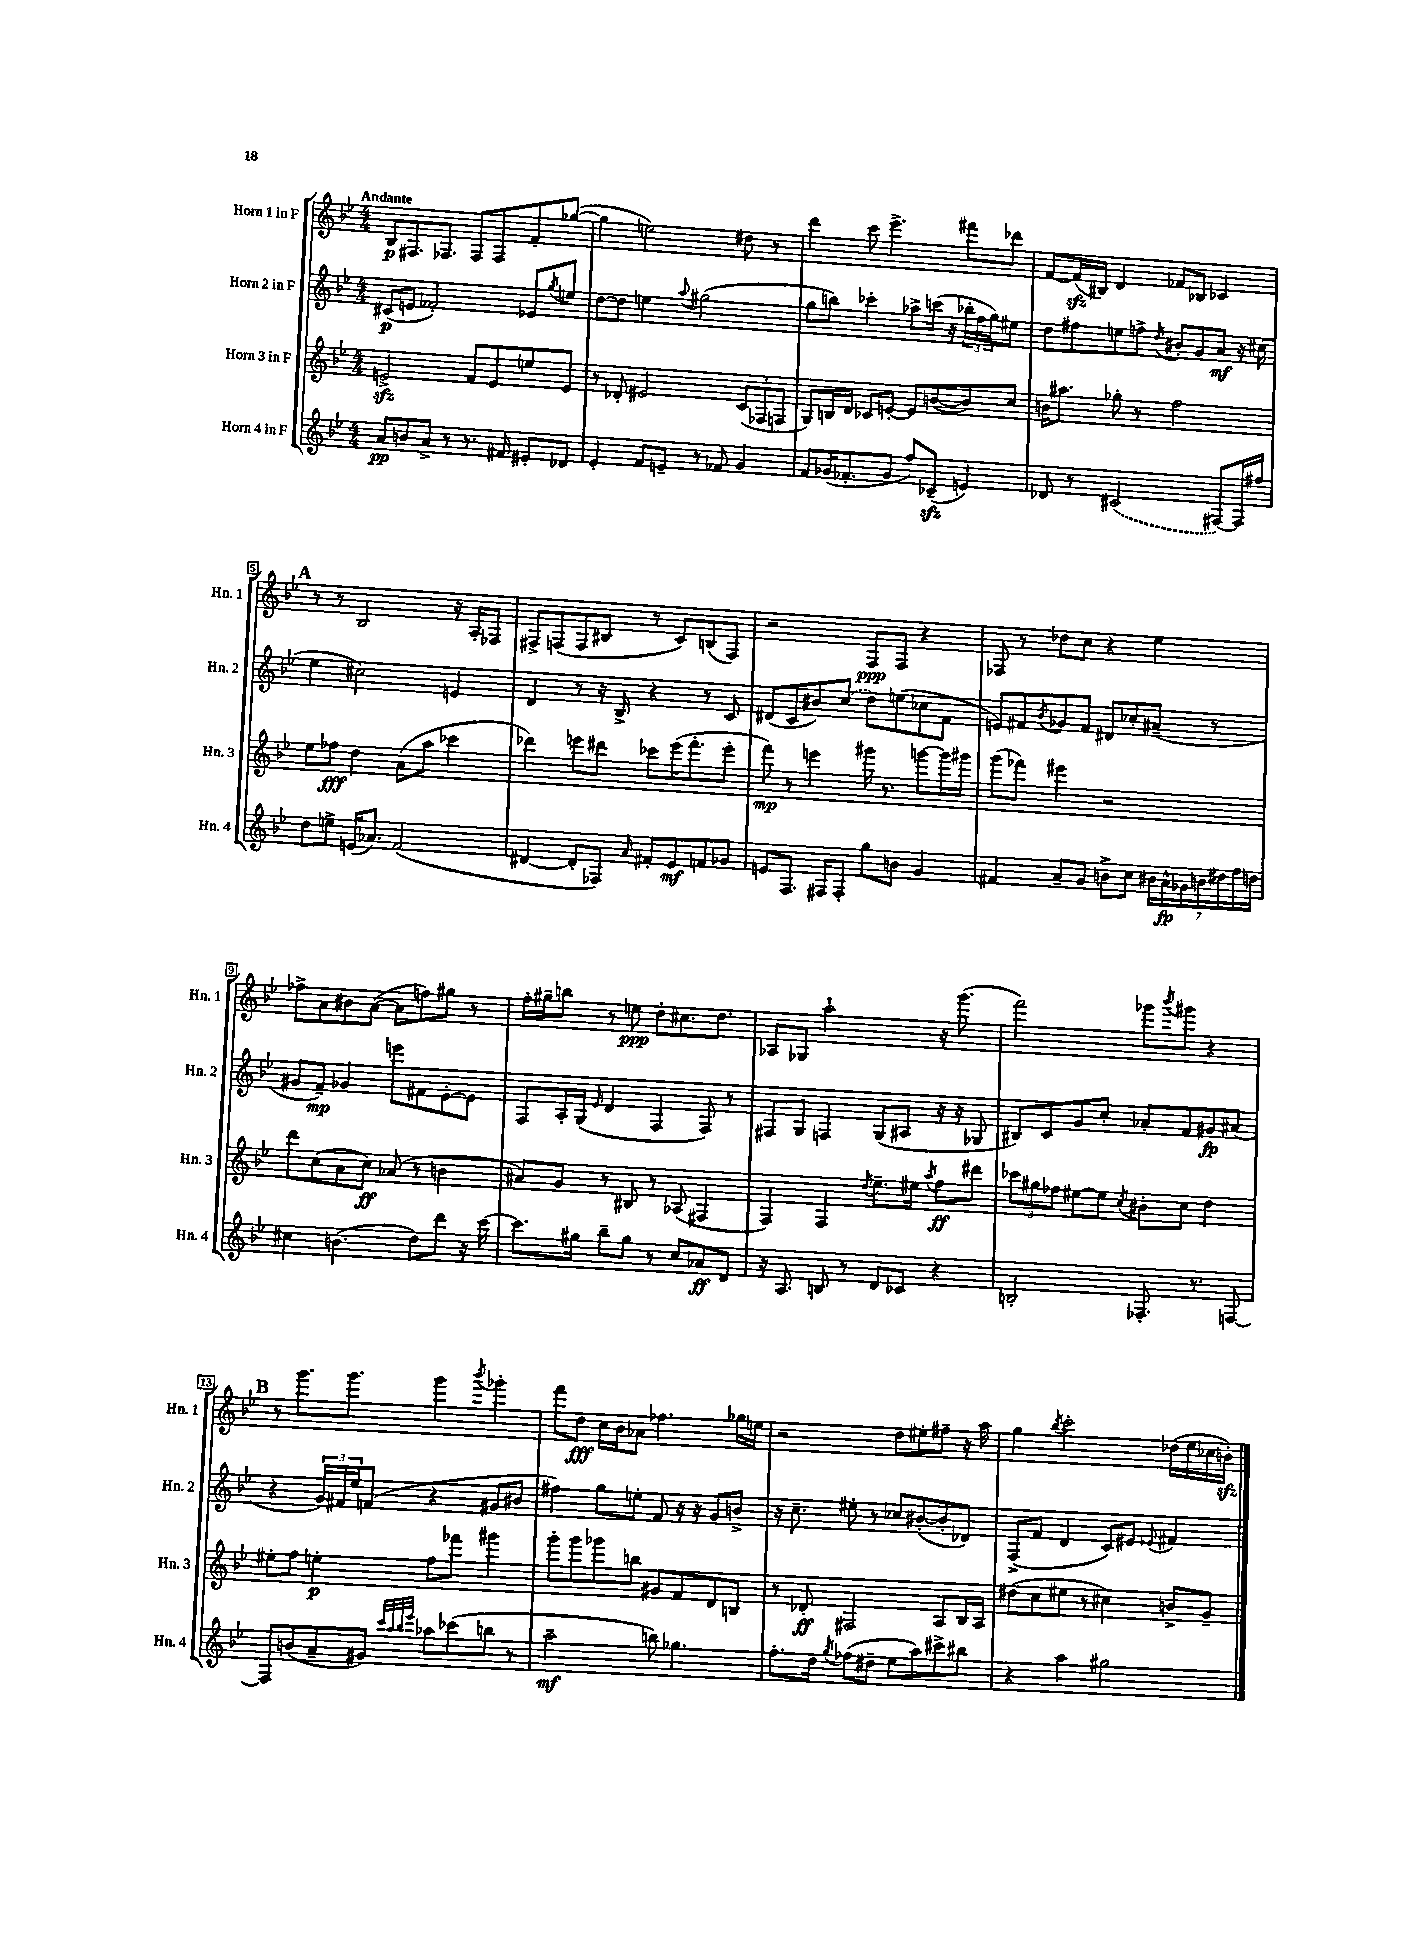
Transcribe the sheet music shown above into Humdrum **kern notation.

**kern	**dynam	**kern	**dynam	**kern	**dynam	**kern	**dynam
*part4	*part4	*part3	*part3	*part2	*part2	*part1	*part1
*staff4	*staff4	*staff3	*staff3	*staff2	*staff2	*staff1	*staff1
*I"Horn 4 in F	*	*I"Horn 3 in F	*	*I"Horn 2 in F	*	*I"Horn 1 in F	*
*I'Hn. 4	*	*I'Hn. 3	*	*I'Hn. 2	*	*I'Hn. 1	*
*clefG2	*	*clefG2	*	*clefG2	*	*clefG2	*
*k[b-e-]	*	*k[b-e-]	*	*k[b-e-]	*	*k[b-e-]	*
*M4/4	*	*M4/4	*	*M4/4	*	*M4/4	*
=1	=1	=1	=1	=1	=1	=1	=1
!	!	!	!	!	!	!LO:TX:a:B:t=Andante	!
8a/L	pp	2enzz^/	.	(8c#X/L	p	8B-/L	p
8bn/	.	.	.	8en/J	.	8.F#X/	.
8a^/J	.	.	.	2f-X'/)	.	.	.
.	.	.	.	.	.	8.F-X/J	.
8r	.	.	.	.	.	.	.
8.r	.	8f/L	.	.	.	8F-/L	.
.	.	8e/	.	.	.	8F-/	.
16f#X/	.	.	.	.	.	.	.
8e#X'/L	.	8een/	.	8e-X/L	.	8f'/	.
.	.	.	.	8qgg/	.	.	.
8d-X/J	.	8e/J	.	8een/J	.	([8gg-X/J	.
=2	=2	=2	=2	=2	=2	=2	=2
4e-'/	.	8r	.	[8dd\L	.	4gg-\]	.
.	.	8d-X'/	.	8dd\J]	.	.	.
8f/L	.	2e#X/	.	4een\	.	2een\)	.
8en~/J	.	.	.	.	.	.	.
.	.	.	.	8qqaa/	.	.	.
8r	.	.	.	(2gg#X\	.	.	.
8f-X/	.	.	.	.	.	.	.
4g/	.	(12c/L	.	.	.	8dd#X\	.
.	.	12F-X/	.	.	.	.	.
.	.	.	.	.	.	8r	.
.	.	12Fn/J	.	.	.	.	.
=3	=3	=3	=3	=3	=3	=3	=3
8f/L	.	8G/L)	.	8gg\L	.	4ddd\	.
(16g-X/K	.	16Bn/L	.	8bbn\J)	.	.	.
8.f-X'/	.	16d/JJ	.	.	.	.	.
.	.	8c-X/L	.	4ccc-X'\	.	8ccc\	.
8g-/J	.	[8en'/J	.	.	.	4.eee-^\	.
8ff/L)	.	8e/L]	.	8aa-X^\L	.	.	.
(8c-Xzz~/J	.	([8bn/	.	(16cccn\Jk	.	.	.
.	.	.	.	16r	.	.	.
4en/)	.	8b/])	.	24bb-X'\LL	.	8fff#X\L	.
.	.	.	.	24ff\	.	.	.
.	.	.	.	24gg\J)	.	.	.
.	.	8cc/J	.	8ee#X\J	.	8ddd-X\J	.
=4	=4	=4	=4	=4	=4	=4	=4
8d-X/	.	16bn\KL	.	8dd\L	.	[8f/L	.
.	.	8.aa#X\J	.	.	.	.	.
8r	.	.	.	8ff#X\	.	(16fzz/L]	.
.	.	.	.	.	.	16B#X/JJ)	.
(2c#X/	.	8gg-X'\	.	8een\	.	4d/	.
.	.	8r	.	8ffn^\J	.	.	.
.	.	.	.	8qdd/	.	.	.
.	.	2ff\	.	8b#X'/L	.	8f-X/L	.
.	.	.	.	8g/	.	8B-X/J	.
[8F#X/L)	.	.	.	8a/J	mf	4c-X/	.
16F#/L]	.	.	.	16r	.	.	.
16ff#X/JJ	.	.	.	(16cc#X\	.	.	.
!!LO:LB:g=z
!!LO:REH:place=s1:t=A
=5	=5	=5	=5	=5	=5	=5	=5
8dd\L	.	8ee-\L	.	4ee-\	.	8r	.
8een^\J	.	8ff-X\J	fff	.	.	8r	.
(16en/KL	.	4dd\	.	2cc#X\)	.	2B-/	.
8.a-X/J)	.	.	.	.	.	.	.
(2f/	.	(8a\L	.	.	.	.	.
.	.	8aa\J	.	.	.	.	.
.	.	4ccc-X\	.	4en/	.	16r	.
.	.	.	.	.	.	16A'/KL	.
.	.	.	.	.	.	8F-X/J	.
=6	=6	=6	=6	=6	=6	=6	=6
[4d#X/	.	4ddd-X\)	.	4d/	.	8F#X^/L	.
.	.	.	.	.	.	(8Fn/	.
8d#'/L]	.	8eeen\L	.	8r	.	8F/	.
8F-X/J)	.	8ddd#X\J	.	16r	.	8B#X/J	.
.	.	.	.	16B-^/	.	.	.
16qqa/	.	.	.	.	.	.	.
8f#X'/L	.	8ccc-X\L	.	4r	.	8r	.
8e-/	mf	(16eee\K	.	.	.	8c/L)	.
.	.	8.fff'\	.	.	.	.	.
8fn/	.	.	.	8r	.	(8Bn/	.
8g-X/J	.	8eee'\J	.	8c/	.	8F/J)	.
=7	=7	=7	=7	=7	=7	=7	=7
8en/L	.	8fff\)	mp	(8d#X/L	.	2r	.
8.F/J	.	8r	.	8c/	.	.	.
.	.	4eeen\	.	8b#X/)	.	.	.
16F#X/KL	.	.	.	.	.	.	.
8F#'/J	.	.	.	(8cc/J	.	.	.
8gg\L	.	16ggg#X\	.	8dd\L)	.	8F/L	ppp
.	.	8.r	.	.	.	.	.
8bn\J	.	.	.	(8een\	.	8F/J	.
4g/	.	[8gggn\L	.	8cc-X\	.	4r	.
.	.	16ggg\L]	.	8f\J	.	.	.
.	.	16ggg#X\JJ	.	.	.	.	.
=8	=8	=8	=8	=8	=8	=8	=8
4f#X/	.	(8ggg\L	.	8en/L)	.	8F-X/	.
.	.	8fff-X\J)	.	8f#X/	.	8r	.
.	.	.	.	8qb-/	.	.	.
8a~/L	.	4eee#X\	.	8g-X/	.	8dd-X\L	.
8g/J	.	.	.	8f#/J	.	8cc\J	.
8bn^\L	.	2r	.	8d#X/L	.	4r	.
8cc\J	.	.	.	8cc-X'/	.	.	.
28b#X\LL	.	.	.	(8a#X~/J	.	4ee-\	.
28a^^\	fp	.	.	.	.	.	.
28g-X\	.	.	.	.	.	.	.
28bn\	.	.	.	.	.	.	.
.	.	.	.	8r	.	.	.
28dd#X\	.	.	.	.	.	.	.
28ff\	.	.	.	.	.	.	.
28ddn\JJ	.	.	.	.	.	.	.
!!LO:LB:g=z
=9	=9	=9	=9	=9	=9	=9	=9
4cc#X\	.	8ddd\L	.	8g#X/L	.	8ff-X^\L	.
.	.	(8cc\	.	8f~/J)	mp	8a\	.
(4.bn\	.	8a\	.	4g-X/	.	8b#X\	.
.	.	8cc\J)	ff	.	.	([8a\J	.
.	.	(8a-X/	.	8eeen\L	.	8a\L]	.
8dd\L)	.	8r	.	8f#X\	.	8ffn\)	.
8ddd\J	.	4bn\	.	[8e-'\	.	8gg#X\J	.
16r	.	.	.	8e-\J]	.	8r	.
[16ccc\	.	.	.	.	.	.	.
=10	=10	=10	=10	=10	=10	=10	=10
8.ccc\L]	.	8a#X/L)	.	8F/L	.	16ff'\LL	.
.	.	.	.	.	.	16gg#X~\J	.
.	.	8g/J	.	16A'/L	.	8bbn\J	.
16gg#X\Jk	.	.	.	(16G/JJ	.	.	.
.	.	.	.	16qqe-/	.	.	.
8bb-~\L	.	8r	.	4d/	.	8r	.
8gg#\J	.	8B#X/	.	.	.	8een\	ppp
8r	.	8r	.	4F/	.	8dd'\L	.
8cc/L	.	(8A-X/	.	.	.	8.cc#X\	.
8a-X/	ff	4F#X/	.	8F/)	.	.	.
.	.	.	.	.	.	8.dd\J	.
8d/J	.	.	.	8r	.	.	.
=11	=11	=11	=11	=11	=11	=11	=11
16r	.	4F/)	.	8F#X/L	.	8A-X/L	.
8.A/	.	.	.	.	.	.	.
.	.	.	.	8G/J	.	8G-X/J	.
8Bn/	.	4F/	.	4Fn/	.	2aa`\	.
8r	.	.	.	.	.	.	.
.	.	8qdd/	.	.	.	.	.
8d/L	.	8.ee-~\L	.	(8G/L	.	.	.
8c-X/J	.	.	.	8A#X/J	.	.	.
.	.	16ee#X\Jk	.	.	.	.	.
.	.	8qaa/	.	.	.	.	.
4r	.	8ff\L	ff	16r	.	16r	.
.	.	.	.	16r	.	(8.ggg\	.
.	.	8ddd#X\J	.	8G-X/	.	.	.
=12	=12	=12	=12	=12	=12	=12	=12
2Bn'/	.	12ccc-X\L	.	8B#X/L)	.	2fff\)	.
.	.	12gg#X\	.	.	.	.	.
.	.	.	.	8c/	.	.	.
.	.	12ff-X\J	.	.	.	.	.
.	.	[8ee#X\L	.	8g/	.	.	.
.	.	8ee#\J]	.	8cc'/J	.	.	.
.	.	8qcc/	.	.	.	.	.
8.F-X'/	.	8b#X'\L	.	8a-X'/L	.	8ggg-X\L	.
.	.	.	.	.	.	8qbbb-/	.
.	.	8cc\J	.	8f/	.	8ggg#X\J	.
8.r	.	.	.	.	.	.	.
.	.	4dd\	.	8g#X/	fp	4r	.
[8Fn/	.	.	.	(8a#X/J	.	.	.
!!LO:LB:g=z
!!LO:REH:place=s1:t=B
=13	=13	=13	=13	=13	=13	=13	=13
8F/L]	.	8ee#X'\L	.	4r	.	8r	.
(8bn/	.	8ff\J	.	.	.	8.ggg\L	.
8a~/	.	4een'\	p	24g/LL)	.	.	.
.	.	.	.	24f#X/	.	.	.
.	.	.	.	.	.	8.ggg\J	.
.	.	.	.	24ee-/J	.	.	.
8g#X/J)	.	.	.	(8fn/J	.	.	.
32qqccc/LLL	.	.	.	.	.	.	.
32qqaa/	.	.	.	.	.	.	.
32qqbb-/	.	.	.	.	.	.	.
32qqeee-/JJJ	.	.	.	.	.	.	.
8aa-X\L	.	8ff\L	.	4r	.	4ggg\	.
(8ccc-X\	.	8fff-X\J	.	.	.	.	.
.	.	.	.	.	.	8qbbb-/	.
8bbn\J	.	4ggg#X\	.	8g#X/L	.	4ggg-X'\	.
8r	.	.	.	8b#X/J	.	.	.
=14	=14	=14	=14	=14	=14	=14	=14
2aa~\	mf	8ggg'\L	.	4ff#X\)	.	8fff\L	.
.	.	8ggg\	.	.	.	8dd\J	fff
.	.	8ggg-X\	.	8gg\L	.	16cc\LL	.
.	.	.	.	.	.	16b-\J	.
.	.	8bbn\J	.	8een'\J	.	8a-X\J	.
8bbn\)	.	8g#X/L	.	8f/	.	4.ff-X\	.
4.gg-X\	.	8f/	.	16r	.	.	.
.	.	.	.	16r	.	.	.
.	.	8d/	.	8g/L	.	.	.
.	.	8Bn/J	.	8bn^/J	.	16gg-X\LL	.
.	.	.	.	.	.	16een\JJ	.
=15	=15	=15	=15	=15	=15	=15	=15
8.ff'\L	.	8r	.	16r	.	2r	.
.	.	.	.	8.cc~\	.	.	.
.	.	8d-X'/	ff	.	.	.	.
16dd\Jk	.	.	.	.	.	.	.
8qgg/	.	.	.	.	.	.	.
(8ff-X\L	.	2F#X/	.	8ee#X'\	.	.	.
8dd#X~\J	.	.	.	8r	.	.	.
8ee-\L	.	.	.	8cc-X/L	.	8dd\L	.
8aa\)	.	.	.	([8b#X'/	.	8ee#X'\	.
8ccc#X^\	.	8A/L	.	8b#'/]	.	8ff#X~\J	.
8bb#X\J	.	16B-/L	.	8d-X/J)	.	16r	.
.	.	16A/JJ	.	.	.	16aa\	.
=16	=16	=16	=16	=16	=16	=16	=16
4r	.	(8dd#X\L	.	(8F^/L	.	4gg\	.
.	.	8cc\	.	8f/J	.	.	.
.	.	.	.	.	.	8qbb-/	.
4aa\	.	8ee#X\J	.	4d/	.	2ccc'\	.
.	.	8r	.	.	.	.	.
2gg#X\	.	4cc#X\)	.	8c/L)	.	.	.
.	.	.	.	8e#X/J	.	.	.
.	.	.	.	8qqe-X/	.	.	.
.	.	8bn^/L	.	4f#X/	.	(16dd-X\LL	.
.	.	.	.	.	.	16ee-\	.
.	.	8g~/J	.	.	.	16cc-X\	.
.	.	.	.	.	.	16bnzz'\JJ)	.
==	==	==	==	==	==	==	==
*-	*-	*-	*-	*-	*-	*-	*-
